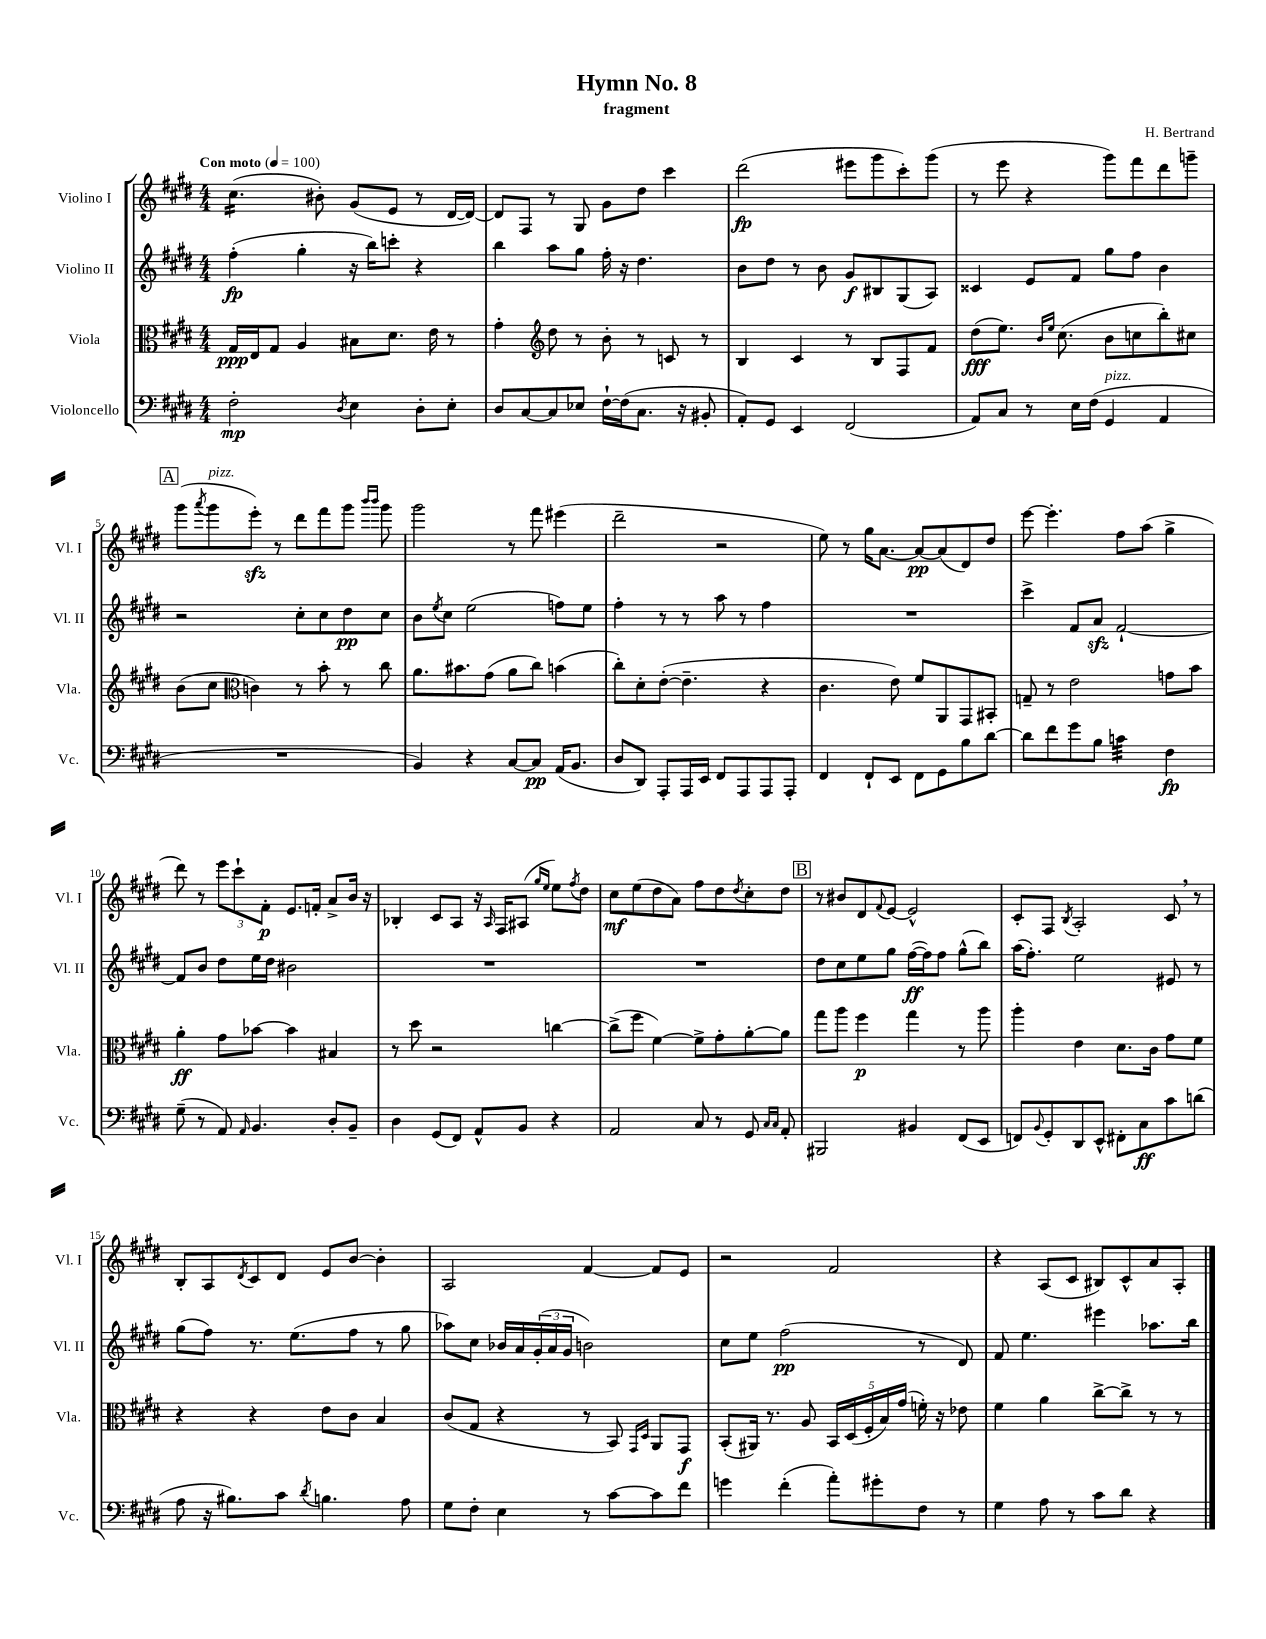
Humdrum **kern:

**kern	**kern	**kern	**kern
*staff4	*staff3	*staff2	*staff1
*clefF4	*clefC3	*clefG2	*clefG2
*k[f#c#g#d#]	*k[f#c#g#d#]	*k[f#c#g#d#]	*k[f#c#g#d#]
*M4/4	*M4/4	*M4/4	*M4/4
*MM100	*MM100	*MM100	*MM100
2F#'	16G#	(4ff#'	(4.cc#
.	16E	.	.
.	8G#	.	.
.	4A	4gg#'	.
.	.	.	8b#')
8qD#	.	.	.
4E	8B#	16r	(8g#
.	.	16bb)	.
.	8.d#	8ccc'	8e
8D#'	.	4r	8r
.	16e	.	.
8E'	8r	.	[16d#
.	.	.	16d#_)
=	=	=	=
8D#	4g#'	4bb	8d#]
[8C#	.	.	8F#
*	*clefG2	*	*
8C#]	8dd#	8aa	8r
8E-	8r	8gg#	8G#
[16F#`	8b'	16ff#'	8g#
(16F#]	.	16r	.
8.C#	8r	4.dd#	8dd#
.	8c	.	4ccc#
16r	.	.	.
8BB#'	8r	.	.
=	=	=	=
8AA')	4B	8b	(2ddd#
8GG#	.	8dd#	.
4EE	4c#	8r	.
.	.	8b	.
(2FF#	8r	8g#	8eee#
.	8B	8B#	8ggg#
.	8F#	(8G#	8ccc#')
.	8f#	8A)	(8ggg#
=	=	=	=
8AA)	(8dd#	4c##	8r
8C#	8.ee)	.	8eee
8r	.	8e	4r
.	16qqb	.	.
.	16qqee	.	.
.	(8.cc#	.	.
16E	.	8f#	.
(16F#	.	.	.
4GG#	8b	8gg#	8ggg#)
.	8cc	8ff#	8fff#
4AA	8bb')	4b	8ddd#
.	8cc#	.	8ggg~
=	=	=	=
1r	(8b	2r	(8ggg#
.	.	.	8qaaa
.	8cc#	.	8ggg#
*	*clefC3	*	*
.	4c)	.	8eee')
.	.	.	8r
.	8r	8cc#'	8ddd#
.	8b'	8cc#	8fff#
.	8r	8dd#	8ggg#
.	.	.	16qqbbb
.	.	.	16qqbbb
.	8cc#	8cc#	8ggg#
=	=	=	=
4BB)	8.a	8b	2ggg#
.	.	8qee	.
.	.	8cc#	.
.	8.b#	.	.
4r	.	(2ee	.
.	(8g#	.	.
[8C#	8a	.	8r
8C#]	8cc#)	.	8fff#
(16AA	(4b	8ff)	(4eee#
8.BB	.	.	.
.	.	8ee	.
=	=	=	=
8D#	8cc#')	4ff#'	2ddd#~
8DD#)	8d#'	.	.
8AAA'	([8e'	8r	.
16AAA	4.e~]	8r	.
16EE	.	.	.
8FF#	.	8aa	2r
8AAA	.	8r	.
8AAA	4r	4ff#	.
8AAA'	.	.	.
=	=	=	=
4FF#	4.c#	1r	8ee)
.	.	.	8r
8FF#`	.	.	16gg#
.	.	.	[8.a
8EE	8e)	.	.
8FF#	8f#	.	8a_
8GG#	8AA	.	(8a]
8B	8GG#	.	8d#)
[8d#	8BB#'	.	8dd#
=	=	=	=
8d#]	8G~	4ccc#^	[8eee
8f#	8r	.	4.eee']
8g#	2e	8f#	.
8B	.	8a	.
4c	.	[2f#`	8ff#
.	.	.	(8aa
4F#	8g	.	4gg#^
.	8b	.	.
=	=	=	=
(8G#~	4a'	8f#]	8ddd#)
8r	.	8b	8r
8AA)	8g#	8dd#	12eee
.	.	.	12ccc#`
16qqAA	.	.	.
4.BB	[8b-	16ee	.
.	.	.	12f#'
.	.	16dd#	.
.	4b-]	2b#	8.e
.	.	.	16f'
8D#'	4B#	.	8a^
8BB~	.	.	16b
.	.	.	16r
=	=	=	=
4D#	8r	1r	4B-'
.	8dd#	.	.
(8GG#	2r	.	8c#
8FF#)	.	.	8A
8AA^^	.	.	16r
.	.	.	16qqA
.	.	.	16F#
8BB	.	.	(8A#
.	.	.	16qqgg#
.	.	.	16qqee
4r	[4cc	.	8ee)
.	.	.	8qff#
.	.	.	8dd#
=	=	=	=
2AA	(8cc^]	1r	8cc#
.	8ff#	.	(8ee
.	[4f#)	.	8dd#
.	.	.	8a)
8C#	8f#^]	.	8ff#
8r	8g#'	.	8dd#
.	.	.	8qdd#
8GG#	[8a'	.	8cc#'
16qqC#	.	.	.
16qqC#	.	.	.
8AA'	8a]	.	8dd#
=	=	=	=
2BBB#	8gg#	8dd#	8r
.	8aa	8cc#	8b#
.	4ff#	8ee	8d#
.	.	.	8qqf#
.	.	8gg#	[8e
4BB#	4gg#	([16ff#	2e^^]
.	.	16ff#])	.
.	.	8ff#	.
(8FF#	8r	(8gg#^^	.
8EE	8aa	8bb)	.
=	=	=	=
8FF)	4aa'	(16aa	8c#'
.	.	8.ff#')	.
8qqBB	.	.	.
8GG#'	.	.	8F#
.	.	.	8qB
8DD#	4e	2ee	2A'
8EE^^	.	.	.
8FF#'	8.d#	.	.
8C#	.	.	.
.	16c#	.	.
8c#	8g#	8e#	8c#
(8d	8f#	8r	8r
=	=	=	=
8A	4r	(8gg#	8B'
16r	.	8ff#)	8A
8.B#)	.	.	.
.	.	.	8qd#
.	4r	8.r	8c#
8c#	.	.	8d#
.	.	(8.ee	.
8qd#	.	.	.
4.B	8e	.	8e
.	8c#	8ff#	[8b
.	4B	8r	4b']
8A	.	8gg#	.
=	=	=	=
8G#	(8c#	8aa-)	2A
8F#'	8G#	8cc#	.
4E	4r	16b-	.
.	.	16a	.
.	.	(24g#'	.
.	.	24a	.
.	.	24g#	.
8r	8r	2b)	[4f#
[8c#	8BB)	.	.
.	16qqGG#	.	.
.	16qqD#	.	.
8c#]	8AA	.	8f#]
8f#	8GG#	.	8e
=	=	=	=
4g	(8BB'	8cc#	2r
.	16AA#)	8ee	.
.	8.r	.	.
(4f#'	.	(2ff#	.
.	8A	.	.
8a')	20BB	.	2f#
.	(20D#	.	.
.	20F#'	.	.
8g#'	.	.	.
.	20B)	.	.
.	(20g#	.	.
8F#	16f')	8r	.
.	16r	.	.
8r	8e-	8d#)	.
=	=	=	=
4G#	4f#	8f#	4r
.	.	4.ee	.
8A	4a	.	(8A
8r	.	.	8c#
8c#	[8cc#^	4eee#	8B#)
8d#	8cc#^]	.	8c#^^
4r	8r	8.aa-	8a
.	8r	.	8A'
.	.	16bb	.
==	==	==	==
*-	*-	*-	*-
